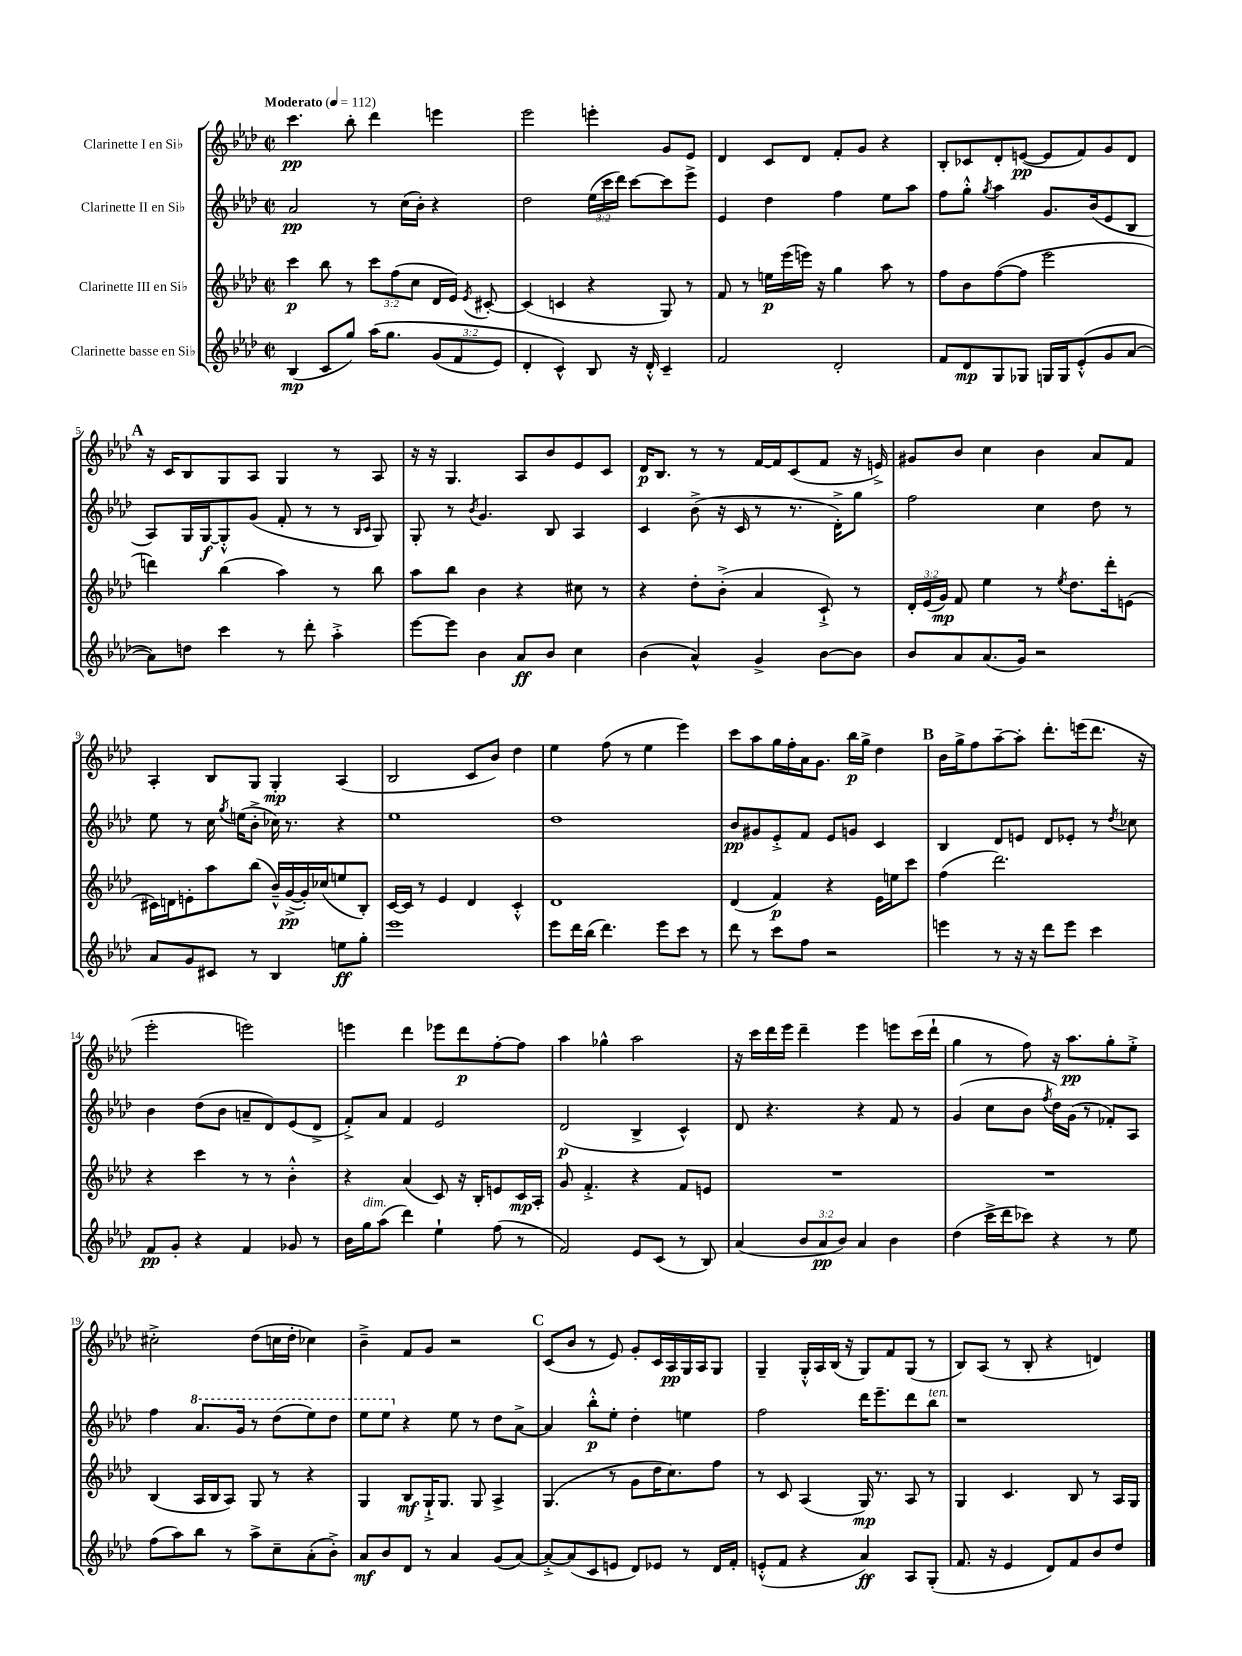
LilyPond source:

<<
\new StaffGroup <<
\new Staff = "s0" \with { instrumentName = "Clarinette I en Sib" } {
    \clef treble \key aes \major \defaultTimeSignature \time 2/2 \tempo "Moderato" 4 = 112
    \autoBeamOff c'''4.\pp bes''8-. des'''4 e'''4 |
    ees'''2 e'''4-. g'8[ ees'8] |
    des'4 c'8[ des'8] f'8[-. g'8] r4 |
    bes8[-. ces'8 des'8-. e'8]~\pp( e'8[ f'8) g'8 des'8] |
    \mark \markup { \bold "A" } r16 c'16[ bes8 g8 aes8] g4 r8 aes8 |
    r16 r16 g4. aes8[ bes'8 ees'8 c'8] |
    des'16[\p bes8.] r8 r8 f'16[~ f'16 c'8( f'8] r16 e'16->) |
    gis'8[ bes'8] c''4 bes'4 aes'8[ f'8] |
    aes4-. bes8[ g8] g4-.\mp aes4( |
    bes2 c'8[ bes'8]) des''4 |
    ees''4 f''8( r8 ees''4 ees'''4) |
    c'''8[ aes''8 g''16 f''16-. aes'16 g'8.] bes''16[\p g''16]-> des''4 |
    \mark \markup { \bold "B" } bes'16[ g''16-> f''8 aes''8~-- aes''8]-. des'''8.[-. e'''16( des'''8.] r16 |
    ees'''2-. e'''2) |
    e'''4 des'''4 ees'''8[ des'''8\p f''8~-. f''8] |
    aes''4 ges''4-^ aes''2 |
    r16 c'''16[ des'''16 ees'''16] des'''4-- ees'''4 e'''8[ c'''16( des'''16]-! |
    g''4 r8 f''8) r16 aes''8.[\pp g''8-. ees''8]-.-> |
    cis''2-.-> des''8[( c''16 des''16]-. ces''4) |
    bes'4---> f'8[ g'8] r2 |
    \mark \markup { \bold "C" } c'8[( bes'8] r8 ees'8) g'8[-. c'16 aes16\pp g16 aes16 g8] |
    g4-- g16[-.-^ aes16 bes16]( r16 g8[) f'8 g8]( r8 |
    bes8[) aes8]( r8 bes8-. r4 d'4) \bar "|." |
}
\new Staff = "s1" \with { instrumentName = "Clarinette II en Sib" } {
    \clef treble \key aes \major \defaultTimeSignature \time 2/2 \override Staff.TupletNumber.text = #tuplet-number::calc-fraction-text
    \autoBeamOff aes'2\pp r8 c''16[( bes'16]-.) r4 |
    des''2 \tuplet 3/2 { ees''16[( c'''16 des'''16]) } c'''8[~ c'''8 ees'''8]-> |
    ees'4 des''4 f''4 ees''8[ aes''8] |
    f''8[ g''8]-.-^ \acciaccatura { g''8 } aes''4 g'8.[ bes'16( ees'8 bes8] |
    \mark \markup { \bold "A" } aes8[) g16 g16~\f g8-.-^ g'8]( f'8-. r8 r8 \grace { bes16[ c'16] } g8) |
    g8-. r8 \acciaccatura { bes'8 } g'4. bes8 aes4 |
    c'4 bes'8->( r16 c'16 r8 r8. des'16[-.->) g''8] |
    f''2 c''4 des''8 r8 |
    ees''8 r8 c''16 \acciaccatura { g''8 } e''16[( bes'8]-.-> ces''16) r8. r4 |
    ees''1 |
    des''1 |
    bes'8[\pp gis'8 ees'8-.-> f'8] ees'8[ g'8] c'4 |
    \mark \markup { \bold "B" } bes4 des'8[ e'8] des'8[ ees'8]-. r8 \acciaccatura { des''8 } ces''8 |
    bes'4 des''8[( bes'8] a'8[-- des'8) ees'8( des'8]-> |
    f'8[-.->) aes'8] f'4 ees'2 |
    des'2\p( bes4-> c'4-^) |
    des'8 r4. r4 f'8 r8 |
    g'4( c''8[ bes'8] \acciaccatura { f''8 } des''16[) g'16]( r8 fes'8[-.) aes8] |
    f''4 \ottava #1 aes''8.[ g''16] r8 des'''8[( ees'''8) des'''8] |
    ees'''8[ ees'''8] \ottava #0 r4 ees''8 r8 des''8[ aes'8]~-> |
    \mark \markup { \bold "C" } aes'4 bes''8[-.-^\p ees''8]-. des''4-. e''4 |
    f''2 des'''16[ ees'''8.-- des'''8 bes''8]^\markup { \italic "ten." } |
    r1 \bar "|." |
}
\new Staff = "s2" \with { instrumentName = "Clarinette III en Sib" } {
    \clef treble \key aes \major \defaultTimeSignature \time 2/2 \override Staff.TupletNumber.text = #tuplet-number::calc-fraction-text
    \autoBeamOff c'''4\p bes''8 r8 \tuplet 3/2 { c'''8[ f''8( c''8] } des'16[ ees'16]) \acciaccatura { ees'8 } cis'8~-. |
    cis'4( c'4 r4 g8) r8 |
    f'8 r8 e''16[\p ees'''16( e'''16]) r16 g''4 aes''8 r8 |
    f''8[ bes'8 f''8~( f''8] ees'''2 |
    \mark \markup { \bold "A" } d'''4) bes''4( aes''4) r8 bes''8 |
    aes''8[ bes''8] bes'4 r4 cis''8 r8 |
    r4 des''8[-. bes'8]-.->( aes'4 c'8-!->) r8 |
    \tuplet 3/2 { des'16[-. ees'16( g'16]\mp) } f'8 ees''4 r8 \acciaccatura { ees''8 } des''8.[ des'''16-. e'8]( |
    cis'16[) d'16 e'8-. aes''8 bes''8]( bes'16[---^) g'16~->\pp( g'16-.) ces''16( e''8 bes8]-.) |
    c'16[~ c'16] r8 ees'4 des'4 c'4-.-^ |
    des'1 |
    des'4( f'4\p) r4 ees'16[ e''16 c'''8] |
    \mark \markup { \bold "B" } f''4( des'''2.) |
    r4 c'''4 r8 r8 bes'4-.-^ |
    r4 aes'4( c'8) r16 bes16[-. e'8 c'16\mp aes16]-. |
    g'8 f'4.-.-> r4 f'8[ e'8] |
    R1 |
    R1 |
    bes4( aes16[ bes16 aes8]) g8 r8 r4 |
    g4 bes8[\mf g16-!-> g8.] g8 aes4-> |
    \mark \markup { \bold "C" } g4.( r8 g'8[ des''16 c''8.) f''8] |
    r8 c'8 aes4( g16\mp) r8. aes8 r8 |
    g4 c'4. bes8 r8 aes16[ g16] \bar "|." |
}
\new Staff = "s3" \with { instrumentName = "Clarinette basse en Sib" } {
    \clef treble \key aes \major \defaultTimeSignature \time 2/2 \override Staff.TupletNumber.text = #tuplet-number::calc-fraction-text
    \autoBeamOff bes4\mp( c'8[ g''8]) aes''16[\( g''8.] \tuplet 3/2 { g'8[( f'8 ees'8]) } |
    des'4-. c'4-^\) bes8 r16 des'16-.-^ c'4-- |
    f'2 des'2-. |
    f'8[ des'8\mp g8 ges8] g16[ g16 ees'8-.-^( g'8 aes'8]~ |
    \mark \markup { \bold "A" } aes'8[) d''8] c'''4 r8 des'''8-. aes''4-.-> |
    ees'''8[~ ees'''8] bes'4 aes'8[\ff bes'8] c''4 |
    bes'4( aes'4-^) g'4-> bes'8[~ bes'8] |
    bes'8[ aes'8 aes'8.( g'16]) r2 |
    aes'8[ g'8 cis'8] r8 bes4 e''8[\ff g''8]-. |
    ees'''1 |
    ees'''8[ des'''16 bes''16]( des'''4.) ees'''8[ c'''8] r8 |
    des'''8 r8 c'''8[ f''8] r2 |
    \mark \markup { \bold "B" } e'''4 r8 r16 r16 des'''8[ e'''8] c'''4 |
    f'8[\pp g'8]-. r4 f'4 ges'8 r8 |
    bes'16[ g''16^\markup { \italic "dim." } aes''8]( des'''4) ees''4-! f''8( r8 |
    f'2) ees'8[ c'8]( r8 bes8) |
    aes'4( \tuplet 3/2 { bes'8[ aes'8\pp bes'8]) } aes'4 bes'4 |
    des''4( c'''16[-> des'''16 ces'''8]) r4 r8 ees''8 |
    f''8[( aes''8) bes''8] r8 aes''8[-> c''8-- aes'8-.( bes'8]-.->) |
    aes'8[\mf bes'8 des'8] r8 aes'4 g'8[( aes'8]~) |
    \mark \markup { \bold "C" } aes'8[~-.-> aes'8( c'8 e'8] des'8[) ees'8] r8 des'16[ f'16]-. |
    e'8[-.-^( f'8] r4 aes'4\ff) aes8[ g8]-.( |
    f'8. r16 ees'4 des'8[) f'8 bes'8 des''8] \bar "|." |
}
>>
>>
